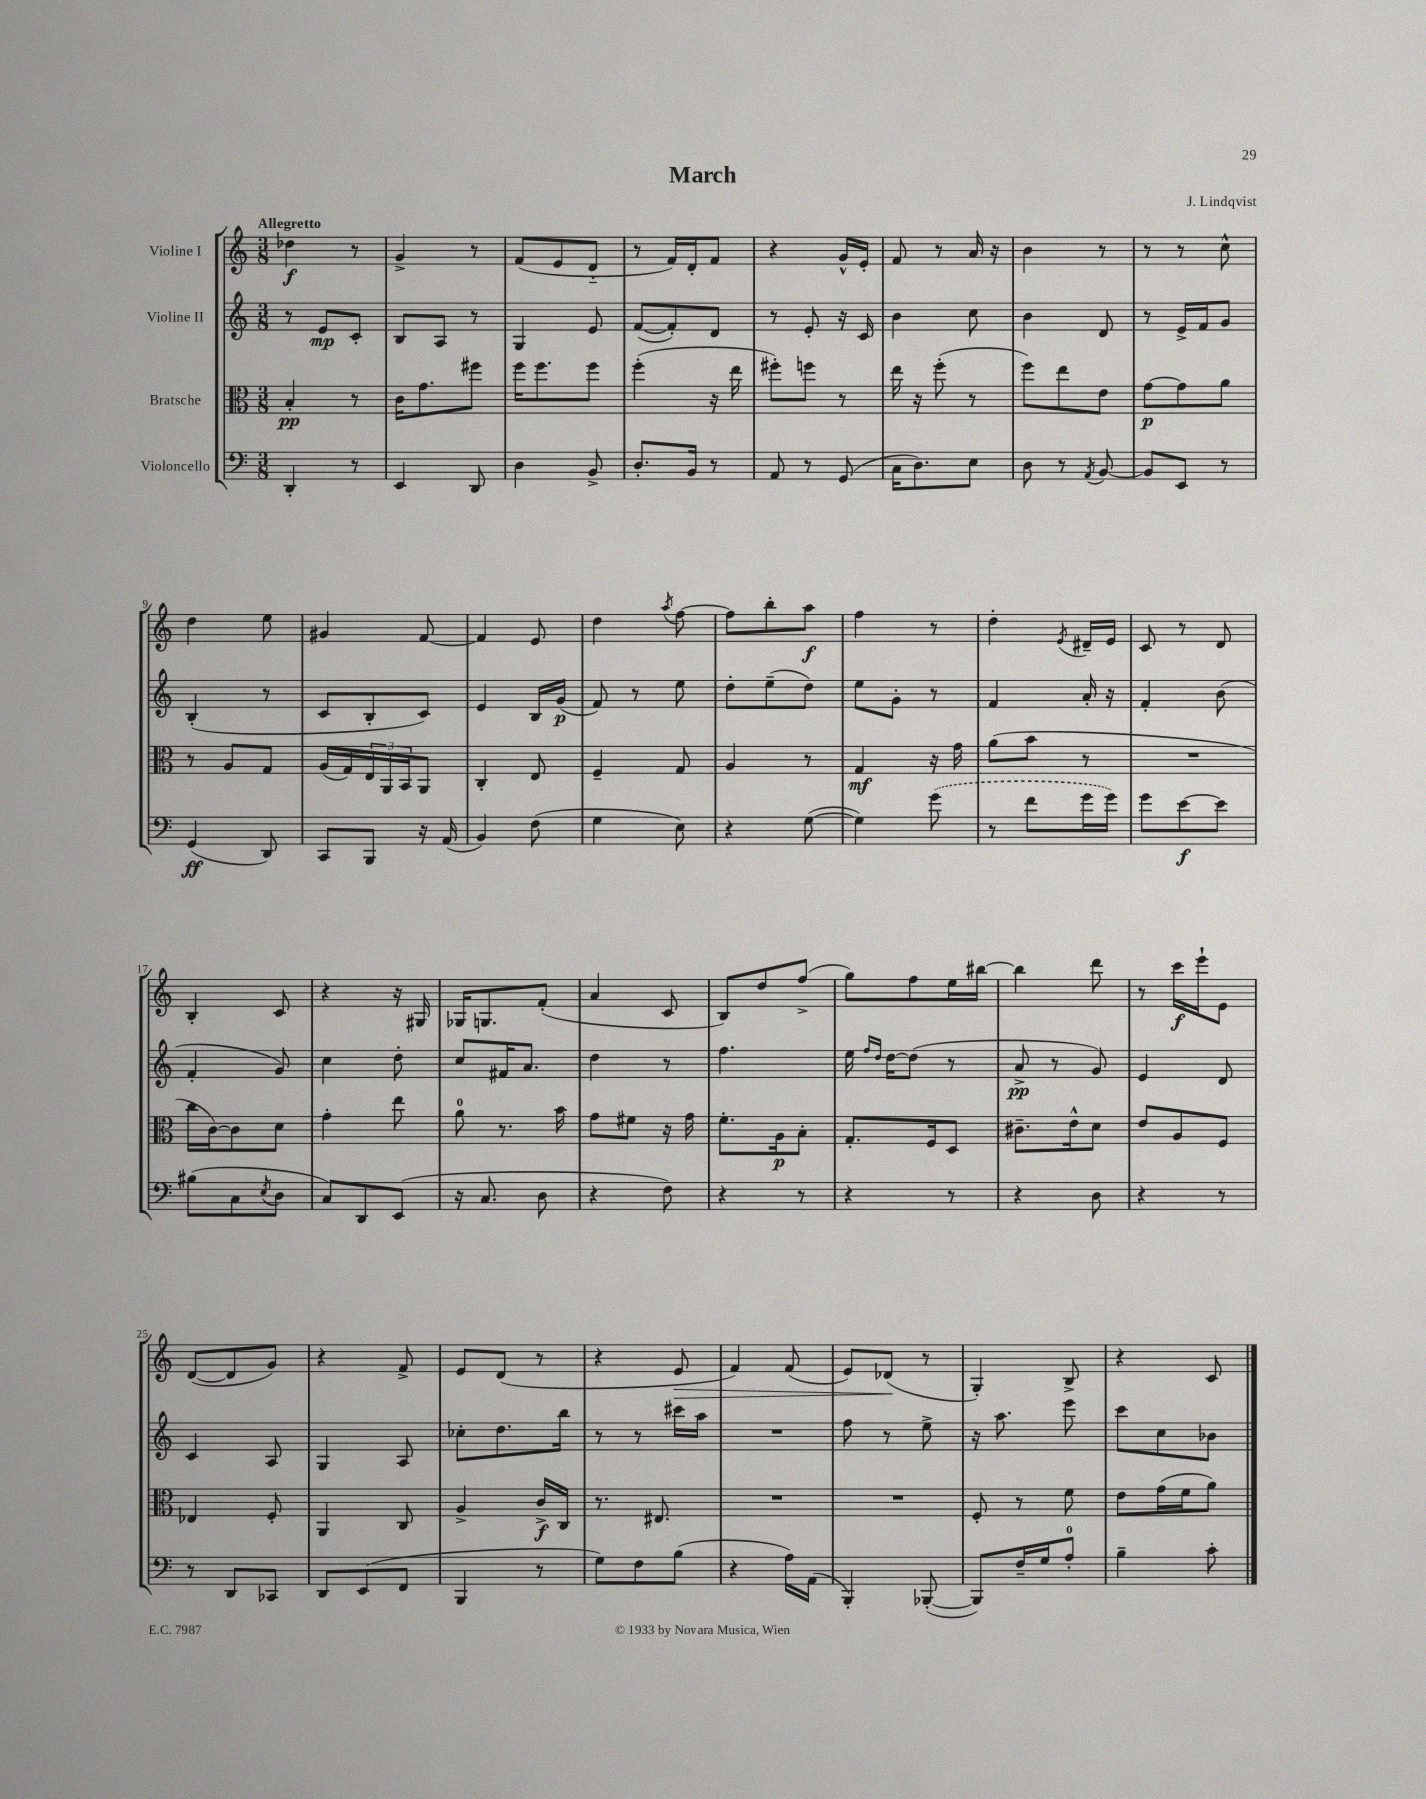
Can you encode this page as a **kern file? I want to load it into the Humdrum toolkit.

**kern	**dynam	**kern	**dynam	**kern	**dynam	**kern	**dynam
*part4	*part4	*part3	*part3	*part2	*part2	*part1	*part1
*staff4	*staff4	*staff3	*staff3	*staff2	*staff2	*staff1	*staff1
*I"Violoncello	*	*I"Bratsche	*	*I"Violine II	*	*I"Violine I	*
*clefF4	*	*clefC3	*	*clefG2	*	*clefG2	*
*k[]	*	*k[]	*	*k[]	*	*k[]	*
*M3/8	*	*M3/8	*	*M3/8	*	*M3/8	*
=1	=1	=1	=1	=1	=1	=1	=1
!	!	!	!	!	!	!LO:TX:a:B:t=Allegretto	!
4DD'/	.	4B'/	pp	8r	.	4dd-X\	f
.	.	.	.	8e/L	mp	.	.
8r	.	8r	.	8c'/J	.	8r	.
=2	=2	=2	=2	=2	=2	=2	=2
4EE/	.	16c\KL	.	8B/L	.	4g^/	.
.	.	8.g\	.	.	.	.	.
.	.	.	.	8A/J	.	.	.
8DD/	.	8ff#X\J	.	8r	.	8r	.
=3	=3	=3	=3	=3	=3	=3	=3
4D\	.	16ff\KL	.	4G/	.	(8f/L	.
.	.	8.ff\	.	.	.	.	.
.	.	.	.	.	.	8e/	.
8BB^/	.	8ff\J	.	8e/	.	8d/J	.
=4	=4	=4	=4	=4	=4	=4	=4
8.D'/L	.	(4ff'\	.	([8f/L	.	8r	.
.	.	.	.	8f'/])	.	16f/LL)	.
16BB/Jk	.	.	.	.	.	16d'/J	.
8r	.	16r	.	8d/J	.	8f/J	.
.	.	16ee\	.	.	.	.	.
=5	=5	=5	=5	=5	=5	=5	=5
8AA/	.	8ff#X'\L)	.	8r	.	4r	.
8r	.	8ffn\J	.	8e'/	.	.	.
(8GG/	.	8r	.	16r	.	16g^^/LL	.
.	.	.	.	16c/	.	16e'/JJ	.
=6	=6	=6	=6	=6	=6	=6	=6
16C\KL	.	16ee\	.	4b\	.	8f/	.
8.D\)	.	16r	.	.	.	.	.
.	.	(8ff'\	.	.	.	8r	.
8E\J	.	8r	.	8cc\	.	16a/	.
.	.	.	.	.	.	16r	.
=7	=7	=7	=7	=7	=7	=7	=7
8D\	.	8ff\L)	.	4b\	.	4b\	.
8r	.	8ee\	.	.	.	.	.
8qAA/	.	.	.	.	.	.	.
[8BB/	.	8e\J	.	8d/	.	8r	.
=8	=8	=8	=8	=8	=8	=8	=8
8BB/L]	.	[8g\L	p	8r	.	8r	.
8EE/J	.	8g\]	.	16e^/LL	.	8r	.
.	.	.	.	16f/J	.	.	.
8r	.	8a\J	.	8g/J	.	8cc^^\	.
!!LO:LB:g=z
=9	=9	=9	=9	=9	=9	=9	=9
(4GG/	ff	8r	.	(4B'/	.	4dd\	.
.	.	8A/L	.	.	.	.	.
8DD/)	.	8G/J	.	8r	.	8ee\	.
=10	=10	=10	=10	=10	=10	=10	=10
8CC/L	.	(16A/LL	.	8c/L	.	4g#X/	.
.	.	16G/)	.	.	.	.	.
8BBB/J	.	24E/	.	8B'/	.	.	.
.	.	24AA/	.	.	.	.	.
.	.	24BB/J	.	.	.	.	.
16r	.	8AA/J	.	8c/J)	.	[8f/	.
(16AA/	.	.	.	.	.	.	.
=11	=11	=11	=11	=11	=11	=11	=11
4BB/)	.	4C'/	.	4e/	.	4f/]	.
(8F\	.	8E/	.	16B/LL	.	8e/	.
.	.	.	.	(16g/JJ	p	.	.
=12	=12	=12	=12	=12	=12	=12	=12
4G\	.	4F~/	.	8f/)	.	4dd\	.
.	.	.	.	8r	.	.	.
.	.	.	.	.	.	8qaa/	.
8E\)	.	8G/	.	8ee\	.	[8ff\	.
=13	=13	=13	=13	=13	=13	=13	=13
4r	.	4A/	.	8dd'\L	.	8ff\L]	.
.	.	.	.	(8ee~\	.	8bb'\	.
([8G\	.	8r	.	8dd\J)	.	8aa\J	f
=14	=14	=14	=14	=14	=14	=14	=14
4G\])	.	4G/	mf	8ee\L	.	4ff\	.
.	.	.	.	8g'\J	.	.	.
(8g\	.	16r	.	8r	.	8r	.
.	.	16g\	.	.	.	.	.
=15	=15	=15	=15	=15	=15	=15	=15
8r	.	(8a\L	.	4f/	.	4dd'\	.
8f\L	.	8b\J	.	.	.	.	.
.	.	.	.	.	.	8qe/	.
16g\L	.	8r	.	16a'/	.	16d#X~/LL	.
16g\JJ)	.	.	.	16r	.	16e/JJ	.
=16	=16	=16	=16	=16	=16	=16	=16
8g\L	.	4.r	.	4f'/	.	8c/	.
[8e\	f	.	.	.	.	8r	.
8e\J]	.	.	.	(8b\	.	8d/	.
!!LO:LB:g=z
=17	=17	=17	=17	=17	=17	=17	=17
(8B#X\L	.	16cc\LL	.	4f'/	.	4B'/	.
.	.	[16c\J)	.	.	.	.	.
8C\	.	8c\]	.	.	.	.	.
8qE/	.	.	.	.	.	.	.
8D\J	.	8d\J	.	8g/)	.	8c/	.
=18	=18	=18	=18	=18	=18	=18	=18
8C/L)	.	4g'\	.	4cc\	.	4r	.
8DD/	.	.	.	.	.	.	.
(8EE/J	.	8ee\	.	8dd'\	.	16r	.
.	.	.	.	.	.	16G#X/	.
=19	=19	=19	=19	=19	=19	=19	=19
16r	.	8a\	.	8cc/L	.	16G-X/KL	.
8.C/	.	.	.	.	.	8.Gn/	.
.	.	8.r	.	16f#X/K	.	.	.
.	.	.	.	8.a/J	.	.	.
8D\	.	.	.	.	.	(8f'/J	.
.	.	16b\	.	.	.	.	.
=20	=20	=20	=20	=20	=20	=20	=20
4r	.	8g\L	.	4dd\	.	4a/	.
.	.	8f#X\J	.	.	.	.	.
8F\)	.	16r	.	8r	.	8c/	.
.	.	16g\	.	.	.	.	.
=21	=21	=21	=21	=21	=21	=21	=21
4r	.	8.f'\L	.	4.ff\	.	8B/L)	.
.	.	.	.	.	.	8dd/	.
.	.	16A\k	p	.	.	.	.
8r	.	8B'\J	.	.	.	(8ff^/J	.
=22	=22	=22	=22	=22	=22	=22	=22
4r	.	8.G'/L	.	16ee\	.	8gg\L)	.
.	.	.	.	16qqff/LL	.	.	.
.	.	.	.	16qqdd/JJ	.	.	.
.	.	.	.	[16dd\KL	.	.	.
.	.	.	.	(8dd\J]	.	8ff\	.
.	.	16F/k	.	.	.	.	.
8r	.	8D/J	.	8r	.	16ee\L	.
.	.	.	.	.	.	[16bb#X\JJ	.
=23	=23	=23	=23	=23	=23	=23	=23
4r	.	8.c#X~\L	.	8a^/	pp	4bb#\]	.
.	.	.	.	8r	.	.	.
.	.	16e^^\k	.	.	.	.	.
8D\	.	8d\J	.	8g/)	.	8ddd\	.
=24	=24	=24	=24	=24	=24	=24	=24
4r	.	8e/L	.	4e/	.	8r	.
.	.	8A/	.	.	.	16ccc\LL	f
.	.	.	.	.	.	16eee`\J	.
8r	.	8F/J	.	8d/	.	8e\J	.
!!LO:LB:g=z
=25	=25	=25	=25	=25	=25	=25	=25
8r	.	4E-X/	.	4c/	.	([8d/L	.
8DD/L	.	.	.	.	.	8d/]	.
8CC-X/J	.	8F'/	.	8A/	.	8g/J)	.
=26	=26	=26	=26	=26	=26	=26	=26
8DD/L	.	4AA/	.	4G/	.	4r	.
(8EE/	.	.	.	.	.	.	.
8FF/J	.	8C/	.	8A/	.	8f^/	.
=27	=27	=27	=27	=27	=27	=27	=27
4BBB/	.	4A^/	.	8cc-X'\L	.	8e/L	.
.	.	.	.	8.dd\	.	(8d/J	.
8r	.	16c^/LL	f	.	.	8r	.
.	.	16C/JJ	.	16bb\Jk	.	.	.
=28	=28	=28	=28	=28	=28	=28	=28
8G\L)	.	8.r	.	8r	.	4r	.
8F\	.	.	.	8r	.	.	.
.	.	8.E#X/	.	.	.	.	.
!	!	!	!	!	!	!	!LO:HP:b
(8B\J	.	.	.	16ccc#X\LL	.	8e/	>
.	.	.	.	16aa\JJ	.	.	.
=29	=29	=29	=29	=29	=29	=29	=29
4r	.	4.r	.	4.r	.	4f/)	.
16A\LL)	.	.	.	.	.	(8f/	.
(16AA\JJ	.	.	.	.	.	.	.
=30	=30	=30	=30	=30	=30	=30	=30
4BBB'/)	.	4.r	.	8ff\	.	8e/L)	.
.	.	.	.	8r	.	(8d-X/J	.
([8BBB-X'/	.	.	.	8ee^\	.	8r	]
=31	=31	=31	=31	=31	=31	=31	=31
8BBB-/L])	.	8F'/	.	16r	.	4G'/)	.
.	.	.	.	8.aa\	.	.	.
16F~/L	.	8r	.	.	.	.	.
16G/J	.	.	.	.	.	.	.
8A'/J	.	8f\	.	8eee\	.	8B^/	.
=32	=32	=32	=32	=32	=32	=32	=32
4B~\	.	8e\L	.	8ccc\L	.	4r	.
.	.	(16g\L	.	8cc\	.	.	.
.	.	16f\J	.	.	.	.	.
8c'\	.	8a\J)	.	8b-X\J	.	8c/	.
==	==	==	==	==	==	==	==
*-	*-	*-	*-	*-	*-	*-	*-
